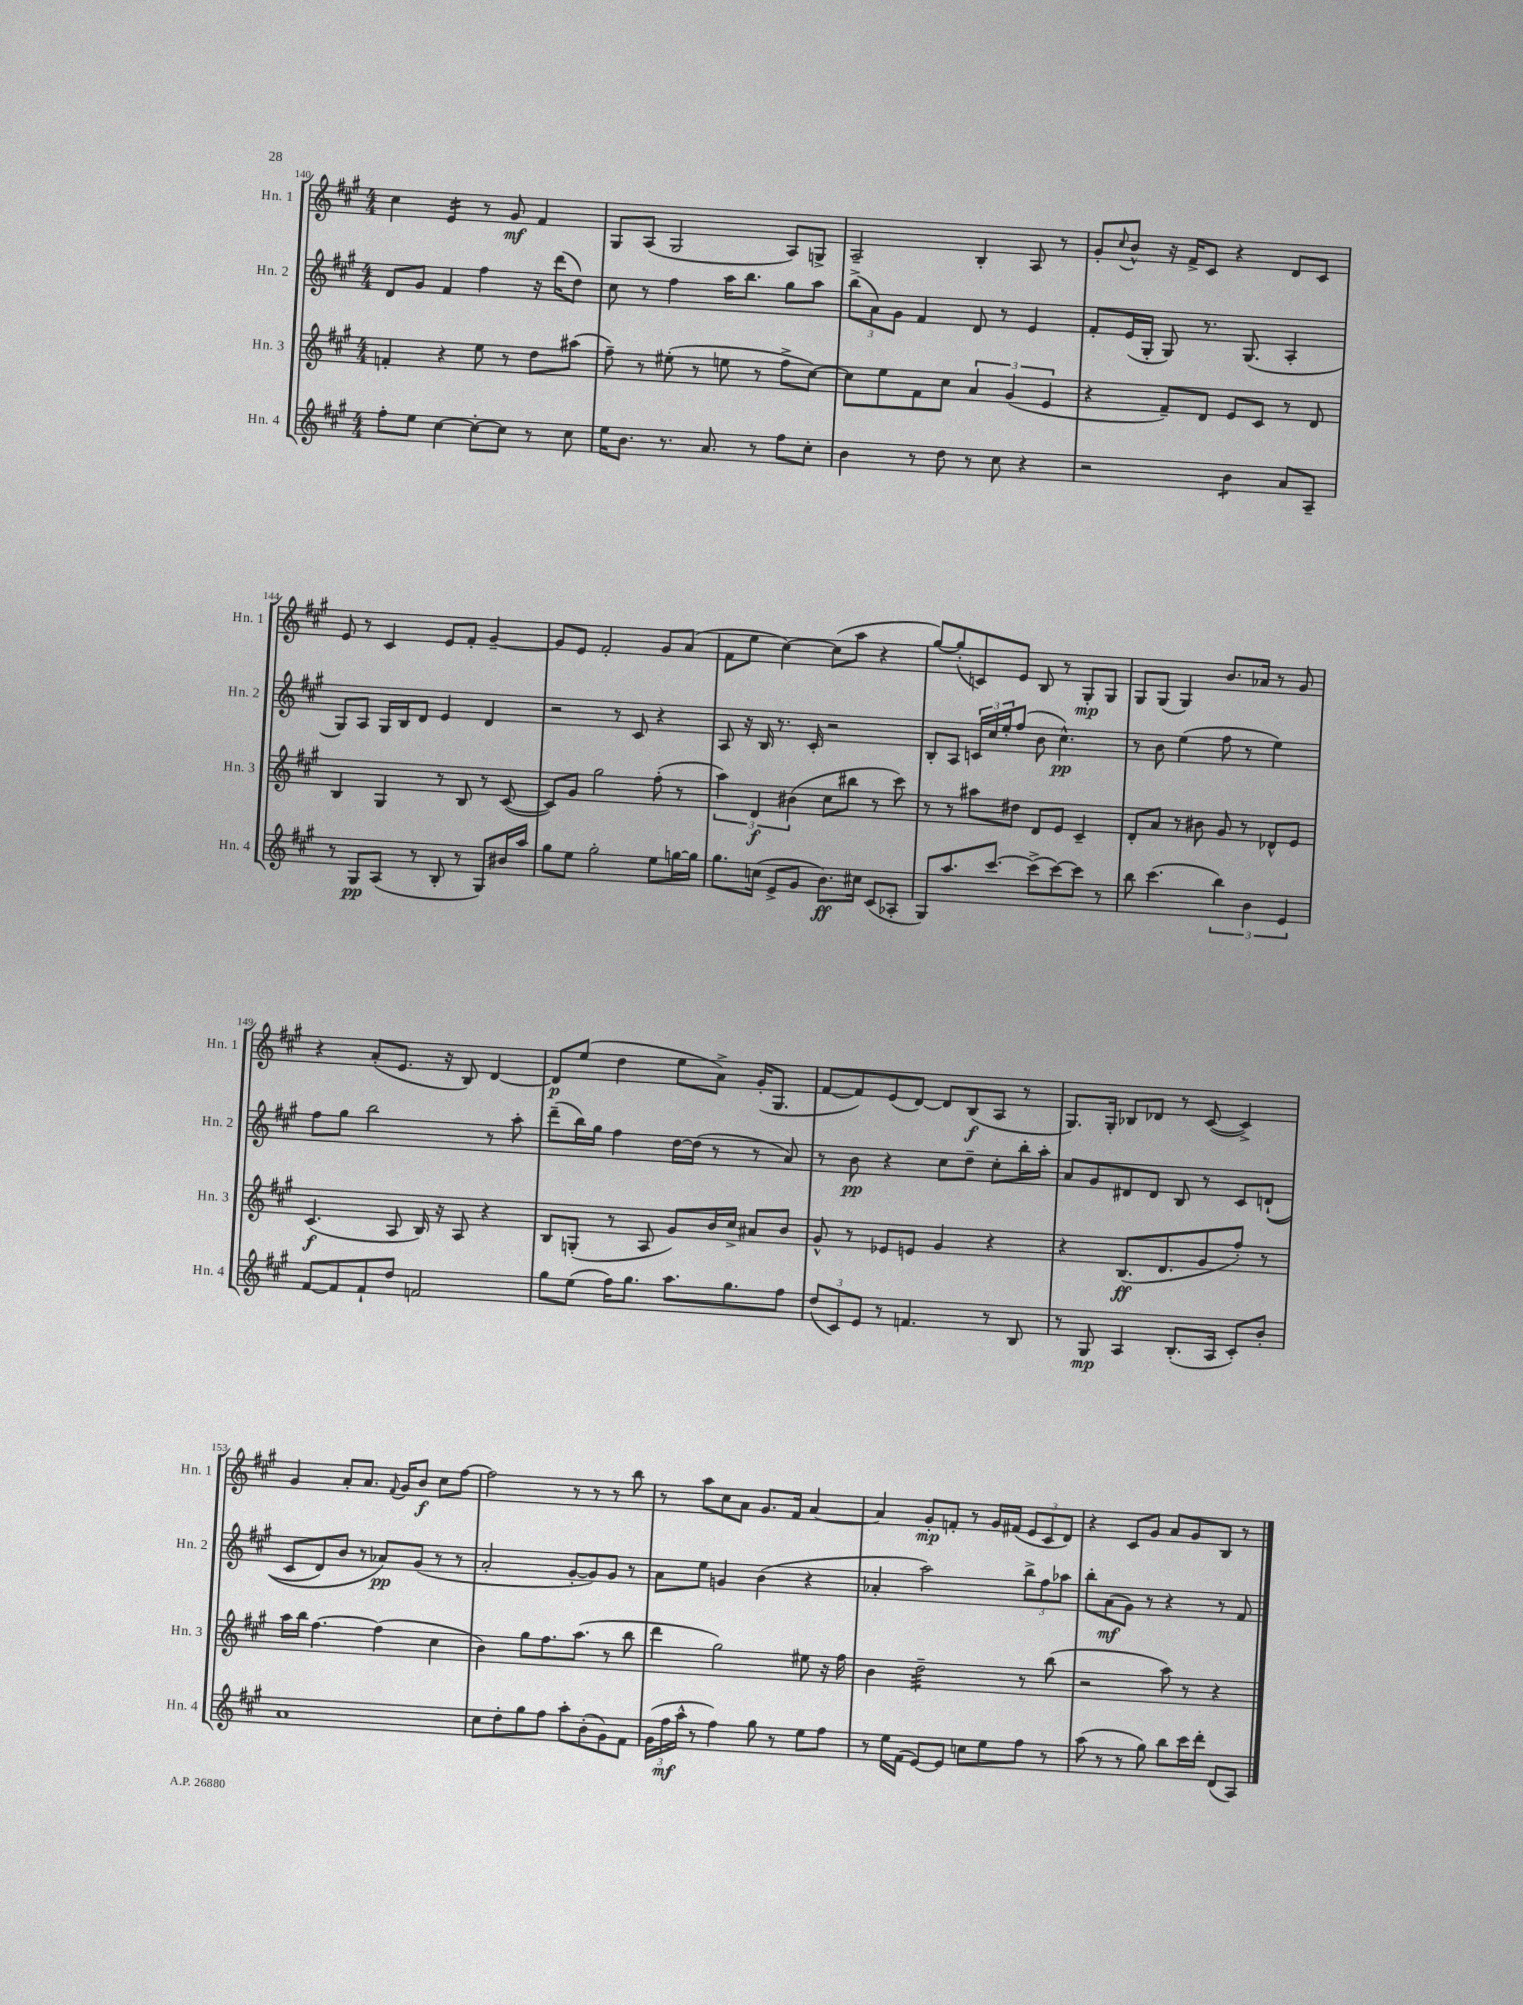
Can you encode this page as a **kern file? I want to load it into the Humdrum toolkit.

**kern	**kern	**kern	**kern
*staff4	*staff3	*staff2	*staff1
*clefG2	*clefG2	*clefG2	*clefG2
*k[f#c#g#]	*k[f#c#g#]	*k[f#c#g#]	*k[f#c#g#]
*M4/4	*M4/4	*M4/4	*M4/4
8ff#'	4f'	8d	4cc#
8ee	.	8g#	.
[4cc#	4r	4f#	4e
8cc#'_	8ee	4ff#	8r
8cc#]	8r	.	8g#
8r	8dd	16r	4f#
.	.	(16ddd	.
8cc#	(8aa#	8dd)	.
=	=	=	=
16ee	8ff#~)	8cc#	8G#
8.b	.	.	.
.	8r	8r	(8A
8.r	(8ee#'	4ff#	2G#
.	8r	.	.
8.a	.	.	.
.	8ee	16aa	.
.	.	8.bb	.
8r	8r	.	.
8ff#	8ff#^	8gg#	8A)
8cc#'	[8cc#)	8aa	8G^
=	=	=	=
4b	8cc#]	(12bb^	2A~
.	.	12a)	.
.	8ee	.	.
.	.	12g#	.
8r	8f#	4f#	.
8dd	8cc#	.	.
8r	6a	8d	4B'
8cc#	.	8r	.
.	(6g#	.	.
4r	.	4e	8A
.	6e	.	.
.	.	.	8r
=	=	=	=
2r	4r	8f#'	8g#'
.	.	.	8qqcc#
.	.	(16e	8b^^
.	.	16G#'	.
.	8f#~)	8G#)	16r
.	.	.	16f#^
.	8d	8.r	8c#
4b	8e	.	4r
.	.	(8.G#	.
.	8c#	.	.
8a	8r	4A'	8d
8A~	8d	.	8c#
=	=	=	=
8r	4B	8G#)	8e
8G#	.	8A	8r
(8A	4G#	16G#	4c#
.	.	16B	.
8r	.	8d	.
8B'	8r	4e	8e
8r	8B	.	8f#'
8G#)	8r	4d	[4g#~
16b#	([8c#	.	.
16aa	.	.	.
=	=	=	=
8gg#	8c#])	2r	8g#]
8ee	8g#	.	8e
2gg#'	2gg#	.	2f#'
.	.	8r	.
.	.	8c#	.
8ee	(8ff#'	4r	8g#
[16gg	8r	.	(8a
16gg]	.	.	.
=	=	=	=
8.gg#	6aa)	8A	8f#
.	.	16r	8ee
.	6d	.	.
(16cc	.	16B	.
8e^	.	8.r	[4cc#)
.	(6b#	.	.
8g#	.	.	.
.	.	16c#'	.
8.b)	8cc#	2r	(8cc#]
.	8bb#	.	8aa
16cc#	.	.	.
(8c#	8r	.	4r
8A-'	8ccc#)	.	.
=	=	=	=
8G#)	8r	8B'	[8gg#)
8.aa	8r	8A	(8gg#']
.	8aa#	24c	8c)
.	.	24cc#	.
[8.ccc#	.	.	.
.	.	24ee'	.
.	8dd#	(8ff#	8e
(8ccc#^]	8d	8b	8B
[8ccc#)	8e	4.cc#^^)	8r
8ccc#]	4c#~	.	8G#'
8r	.	.	8G#
=	=	=	=
8bb	8d'	8r	8G#
(4.ccc#	8a	8b	(8G#
.	8r	(4ee	4G#)
.	8b#	.	.
6bb)	8g#	8ff#	8.b
.	8r	8r	.
6b	.	.	.
.	.	.	16a-
.	8d-^^	4ee)	8r
6e	.	.	.
.	8e	.	8g#
=	=	=	=
[8f#	(4.c#	8ff#	4r
8f#]	.	8gg#	.
8f#`	.	2bb	(8a'
8dd	8A	.	8.e
2f	16B)	.	.
.	16r	.	16r
.	8A	.	8B)
.	4r	8r	[4d
.	.	8aa'	.
=	=	=	=
8gg#	8B	(8ddd~	8d]
(8ee	(8G'	16bb)	(8ee
.	.	16gg#	.
16ff#)	8r	4ff#	4dd
8.gg#	.	.	.
.	8A	.	.
8.aa	8g#)	[16dd	8ee
.	.	(16dd]	.
.	16b	8r	8a^)
8.gg#	16cc#^	.	.
.	8a#	8r	(16g#'
.	.	.	8.G#
8ff#	8b	8a)	.
=	=	=	=
(12dd	8g#^^	8r	[8f#
12c#)	.	.	.
.	8r	8b	8f#])
12e	.	.	.
8r	8e-	4r	(8e
4.f	8e	.	[8d)
.	4g#	8cc#	8d]
.	.	8dd~	(8B
8r	4r	8cc#'	8A
8B	.	16bb'	8r
.	.	16aa'	.
=	=	=	=
8r	4r	8a	8.G#)
8G#	.	8g#	.
.	.	.	16G#'
4A	(8.B	8d#	8B-
.	.	8d#	8d-
.	8.d	.	.
(8.B'	.	8B	8r
.	8g#	8r	([8c#
16A	.	.	.
8c#')	8ff#')	8c#	4c#^])
8b'	8r	&((8d`	.
=	=	=	=
1a	16aa	8c#	4g#
.	16bb	.	.
.	[4.ff#	8d)	.
.	.	8b	8a'
.	.	8r	8.a
.	(4ff#]	8a-&)	.
.	.	.	8qqf#
.	.	.	16g#
.	.	(8g#	8b
.	4cc#	8r	8cc#
.	.	8r	[8ff#
=	=	=	=
8cc#	4b)	2a'	2ff#]
8dd'	.	.	.
8gg#	8gg#	.	.
8ff#	8.ff#	.	.
8aa'	.	[8g#'	8r
.	(8.aa	.	.
(8b'	.	8g#])	8r
8g#)	8r	8g#	8r
8f#	8bb	8r	8bb
=	=	=	=
(24g#	4ddd	8a	8r
24ff#	.	.	.
24aa^^	.	.	.
8r	.	8ee	8aa
4ff#)	2gg#)	4g	8cc#
.	.	.	8a
8gg#	.	(4b	8.g#
8r	.	.	.
.	.	.	16f#
8ee	8ee#	4r	[4a
8ff#	16r	.	.
.	16ff#	.	.
=	=	=	=
8r	4b	4a-'	4a]
16ee	.	.	.
(16f#	.	.	.
[8e)	2dd~	2aa)	8g#'
8e]	.	.	8f'
8cc	.	.	8r
8ee	.	.	16g#
.	.	.	(16f#
8ff#	8r	12bb^	12e
.	.	12ff#	12c#
8r	(8bb	.	.
.	.	12aa-	12d)
=	=	=	=
(8aa	2r	8bb'	4r
8r	.	(8a	.
8r	.	8g#)	8c#
8gg#)	.	8r	8g#
8bb	8aa)	4r	8a
16ccc#	8r	.	8g#
16ddd'	.	.	.
(8d	4r	8r	8B
8A)	.	8f#	8r
==	==	==	==
*-	*-	*-	*-
